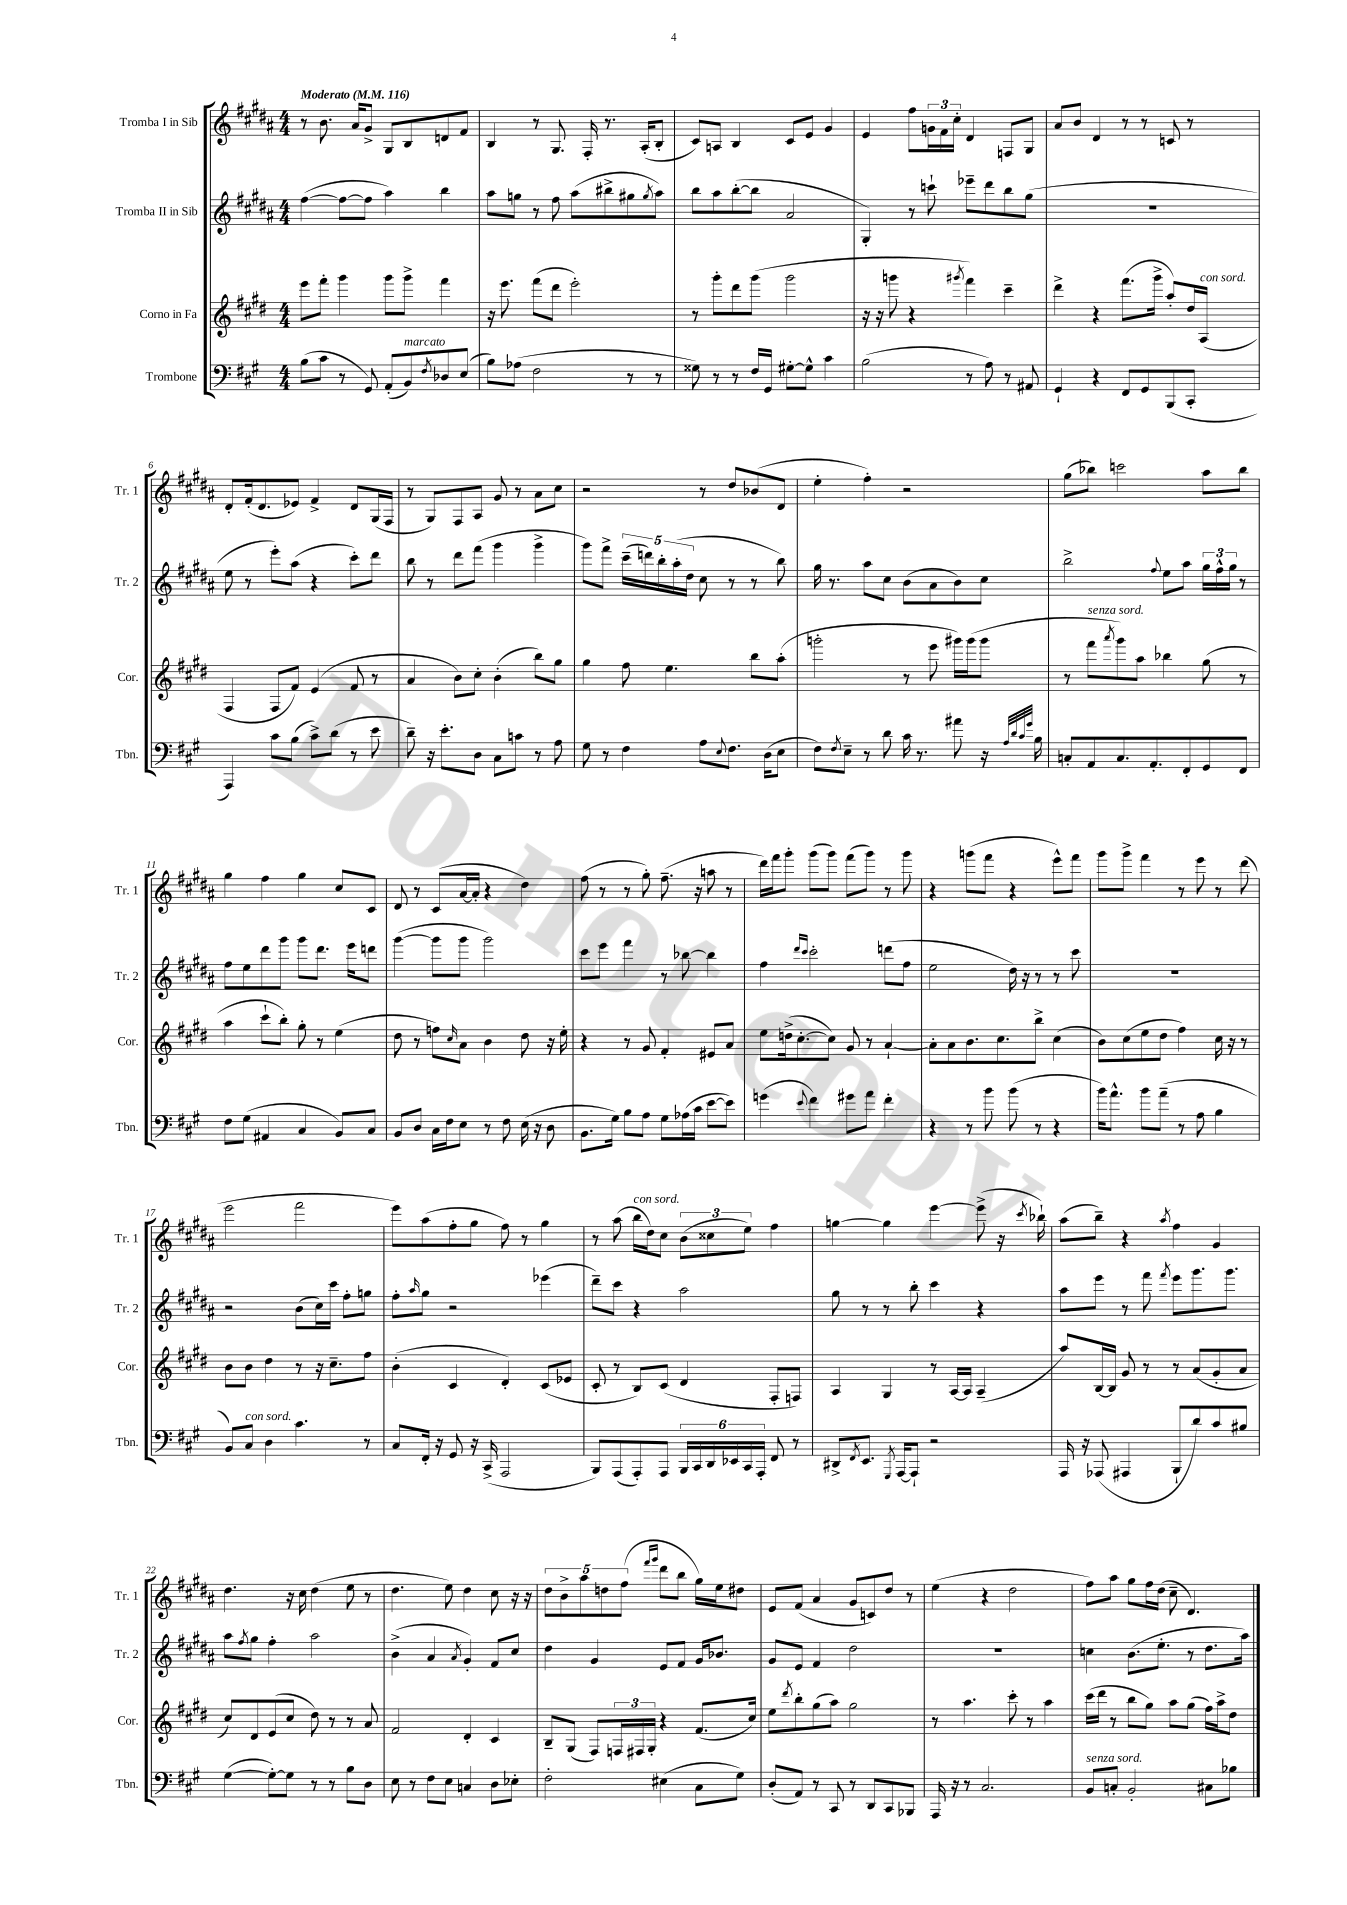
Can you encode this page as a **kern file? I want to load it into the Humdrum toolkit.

**kern	**kern	**kern	**kern
*staff4	*staff3	*staff2	*staff1
*clefF4	*clefG2	*clefG2	*clefG2
*k[f#c#g#]	*k[f#c#g#d#]	*k[f#c#g#d#a#]	*k[f#c#g#d#a#]
*M4/4	*M4/4	*M4/4	*M4/4
*MM116	*MM116	*MM116	*MM116
(8B	8eee	([4ff#	8r
8c#	8fff#'	.	8.b
8r	4ggg#	8ff#_	.
.	.	.	16a#
8GG#)	.	8ff#]	8g#^
(8AA'	8ggg#	4aa#)	8G#
8BB)	8ggg#^	.	8B
8qF#	.	.	.
8D-	4fff#	4bb	8d
(8E	.	.	8f#
=	=	=	=
8B)	16r	8aa#	4B
.	8.eee	.	.
(8A-	.	8gg	.
2F#	(8fff#	8r	8r
.	8ddd#	8ff#	8.G#
.	2eee')	(8aa#	.
.	.	.	16F#'
.	.	8bb#^	8.r
8r	.	8gg#	.
.	.	.	(16A#'
.	.	8qgg#	.
8r	.	8aa#)	8B'
=	=	=	=
8G##)	8r	8bb	8c#)
8r	8ggg#'	8aa#	8A
8r	8ddd#	([8bb'	4B
16F#	(8ggg#	8bb]	.
16GG#	.	.	.
[8G#'	2ggg#	2a#	8c#
8G#^^]	.	.	8e
4c#	.	.	4g#
=	=	=	=
(2B	16r	4G#')	4e
.	16r	.	.
.	8ggg	.	.
.	4r	8r	8ff#
.	.	8ccc`	24g
.	.	.	24f#
.	.	.	24cc#'
.	8qggg#	.	.
8r	4fff#)	8eee-~	4d#
8A)	.	8ddd#	.
8r	4ccc#~	8bb	8F
8AA#	.	(8gg#	8G#
=	=	=	=
4GG#`	4ddd#^	1r	8a#
.	.	.	8b
4r	4r	.	4d#
8FF#	(8.fff#	.	8r
8GG#	.	.	8r
.	16ggg#^	.	.
(8BBB	8aa')	.	8c
8CC#'	16dd#	.	8r
.	(16A	.	.
=	=	=	=
4AAA)	4F#	8ee	8d#'
.	.	8r	(16f#'
.	.	.	8.d#
8c#	8F#	8eee')	.
(8B	8f#)	(8aa#	8e-)
8c#^)	(4e	4r	4f#^
(8d	.	.	.
8r	8f#	8ccc#')	8d#
8e	8r	8ddd#	(16G#
.	.	.	16F#
=	=	=	=
8d~)	4a	8bb	8r
16r	.	8r	8G#)
8.e'	.	.	.
.	8b)	8ddd#	8F#
8D	8cc#'	(8fff#	8A#
8C#	(4b'	4ggg#	8g#
8c	.	.	8r
8r	8bb)	4ggg#^	8a#
8A	8gg#	.	8cc#
=	=	=	=
8G#	4gg#	8ggg#)	2r
8r	.	8fff#^	.
4F#	8ff#	(20ccc#~	.
.	.	20ddd)	.
.	.	20bb'	.
.	4.ee	.	.
.	.	(20aa#'	.
.	.	20dd#	.
8A	.	8cc#	8r
8qqE	.	.	.
8.F#	.	8r	8dd#
.	8bb	8r	(8b-
(16D	.	.	.
8E	(8aa'	8bb)	8d#
=	=	=	=
8F#)	2ggg'	16gg#	4ee'
.	.	8.r	.
8qF#	.	.	.
8E~	.	.	.
8r	.	8aa#	4ff#')
8d	.	8cc#	.
16c#	8r	(8b	2r
8.r	.	.	.
.	8eee	8a#	.
8a#	16ggg#)	8b)	.
.	(16ggg#	.	.
16r	8ggg#	8cc#	.
32qqA	.	.	.
32qqd	.	.	.
32qqc#	.	.	.
32qqg#	.	.	.
16B	.	.	.
=	=	=	=
8C'	8r	2bb^	(8gg#
8AA	8fff#	.	8bb-)
.	8qaaa	.	.
8.C	8ggg#)	.	2ccc
.	8aa	.	.
8.AA'	.	.	.
.	.	8qqff#	.
.	4bb-	8ee	.
8FF#'	.	8aa#	.
8GG#	(8gg#	24gg#	8aa#
.	.	24ff#^^	.
.	.	24gg#	.
8FF#	8r	8r	8bb-
=	=	=	=
8F#	4aa	8ff#	4gg#
(8G#	.	8ee	.
4AA#	8ccc#`	8ddd#	4ff#
.	8bb')	8ggg#	.
4C#	8gg#'	8ggg#	4gg#
.	8r	8.ddd#	.
8BB)	(4ee	.	8cc#
.	.	16eee	.
8C#	.	8ddd	8c#
=	=	=	=
8BB	8dd#	([4ggg#	8d#
8D	8r	.	8r
16C#	8ff)	8ggg#]	(8c#
16F#	.	.	.
.	16qqcc#	.	.
8E	8a	8ggg#	[16a#
.	.	.	16a#']
8r	4b	2ggg#)	4r
8F#	.	.	.
(16E	8dd#	.	4dd#)
16r	.	.	.
8D	16r	.	.
.	16ee'	.	.
=	=	=	=
8.BB	4r	8ccc#	(8ff#
.	.	8eee	8r
16G#)	.	.	.
8B	8r	4fff#	8r
8A	8g#	.	8gg#')
8G#	4f#'	8r	(8.ff#~
(16A-	.	[8bb-	.
16c#	.	.	16r
[8e	8e#	4bb-]	8aa
8e])	8a	.	8r
=	=	=	=
(4g	8ee	4ff#	16ddd#)
.	.	.	16fff#
.	(16dd^	.	8ggg#'
.	[8.cc#'	.	.
.	.	16qqddd#	.
8qqe	.	16qqccc#	.
4f#)	.	2ccc#'	(8ggg#
.	8cc#])	.	8ggg#)
8g#	8g#	.	(8fff#
8a	8r	.	8ggg#)
4f#'	[4a`	(8ddd	8r
.	.	8ff#	8ggg#
=	=	=	=
4r	8a']	2ee	4r
.	8a	.	.
8r	8.b	.	(8ggg
8b	.	.	8fff#
.	8.cc#	.	.
(8b	.	16dd#)	4r
.	.	16r	.
8r	8bb^	8r	.
4r	(4cc#	8r	8eee^^)
.	.	8ccc#	8fff#
=	=	=	=
16b)	8b)	1r	8ggg#
8.a^^	.	.	.
.	(8cc#	.	8ggg#^
8b	8ee	.	4fff#
(8a~	8dd#	.	.
8r	4ff#)	.	8r
8A	.	.	8eee
4B	16cc#	.	8r
.	16r	.	.
.	8r	.	(8ddd#
=	=	=	=
8BB)	8b	2r	2eee
8C#	8b	.	.
4D	4dd#	.	.
4.c#	8r	(8b	2fff#
.	16r	16cc#)	.
.	8.cc#~	16ccc#	.
.	.	8ff#'	.
8r	8ff#	8gg	.
=	=	=	=
8C#	(4b'	8ff#'	8eee)
.	.	16qqaa#	.
16FF#'	.	8gg#	(8aa#
16r	.	.	.
8GG#	4c#	2r	8ff#'
16r	.	.	8gg#
(16CC#^	.	.	.
2AAA	4d#')	.	8ff#)
.	.	.	8r
.	(8c#	(4eee-	4gg#
.	8e-	.	.
=	=	=	=
8BBB)	8c#'	8ddd#~)	8r
(8AAA	8r	8ccc#	(8aa#
8AAA')	8B)	4r	16bb
.	.	.	16dd#)
8AAA	(8c#	.	8cc#
24BBB	4d#	2aa#	(12b
24CC#	.	.	.
24DD	.	.	12cc##
24EE-	.	.	.
24CC#	.	.	12ee)
24AAA'	.	.	.
8FF#	8F#'	.	4ff#
8r	8F)	.	.
=	=	=	=
8DD#^	4A	8gg#	[4gg
8qFF#	.	.	.
8.EE	.	8r	.
.	4G#	8r	4gg]
8qGGG#	.	.	.
[16AAA	.	.	.
8AAA`]	.	8bb'	.
2r	8r	4ccc#	[4eee
.	[16A	.	.
.	16A]	.	.
.	(4A~	4r	(8eee^]
.	.	.	16r
.	.	.	8qccc#
.	.	.	16bb-`)
=	=	=	=
16AAA	8aa)	8aa#	(8aa#
16r	.	.	.
(8AAA-	[16B	8eee	8bb~)
.	16B]	.	.
4AAA#	8g#	8r	4r
.	8r	8fff#	.
.	.	8qfff#	8qaa#
8BBB`	8r	8eee	4ff#
8d)	(8a	8.ggg#	.
8c#	8g#'	.	4g#
.	.	8.ggg#	.
8B#	8a	.	.
=	=	=	=
([4G#	8cc#)	8aa#	4.dd#
.	.	8qff#	.
.	8d#	8gg#	.
8G#'_)	(8e	4ff#'	.
8G#]	8cc#	.	16r
.	.	.	16cc#
8r	8dd#)	2aa#	(4dd#
8r	8r	.	.
8B	8r	.	8ee
8D	8a	.	8r
=	=	=	=
8E	2f#	(4b^	4.dd#
8r	.	.	.
8F#	.	4a#	.
8E	.	.	8ee)
.	.	8qa#	.
4C	4d#'	4g#')	4dd#
8D	4c#	8f#	8cc#
8E-'	.	8cc#	16r
.	.	.	16r
=	=	=	=
2F#'	8B~	4dd#	10dd#
.	.	.	10b^
.	(8G#	.	.
.	.	.	10aa#
.	8F#)	4g#	.
.	.	.	10dd
.	24F	.	.
.	.	.	(10ff#
.	24F#	.	.
.	24G#'	.	.
.	.	.	16qqfff#
.	.	.	16qqggg#
(4E#	4r	8e	8ddd#
.	.	8f#	8bb
8C#	(8.f#	16g#	16gg#)
.	.	8.b-	16ee
8G#)	.	.	8dd#
.	16cc#)	.	.
=	=	=	=
(8D'	8ee	8g#	8e
.	8qddd#	.	.
8AA)	8bb'	8e	(8f#
8r	(8gg#	4f#	4a#
8CC#	8aa)	.	.
8r	2gg#	2dd#	8g#
8DD	.	.	8c)
8CC#	.	.	8dd#
8BBB-	.	.	8r
=	=	=	=
16AAA	8r	1r	(4ee
16r	.	.	.
8r	4.aa	.	.
2.C#	.	.	4r
.	8ccc#'	.	2dd#
.	8r	.	.
.	4aa	.	.
=	=	=	=
8BB	(16ccc#	4cc	8ff#)
.	16ddd#	.	.
8C'	8r	.	8aa#
2BB'	8bb	(8.b	8gg#
.	8gg#)	.	16ff#
.	.	8.ee'	(16dd#
.	8aa	.	8cc#~
.	(8gg#	8r	4.d#)
8C#	16ff#)	8.dd#	.
.	16aa^	.	.
8B-	8dd#	.	.
.	.	16aa#)	.
==	==	==	==
*-	*-	*-	*-
